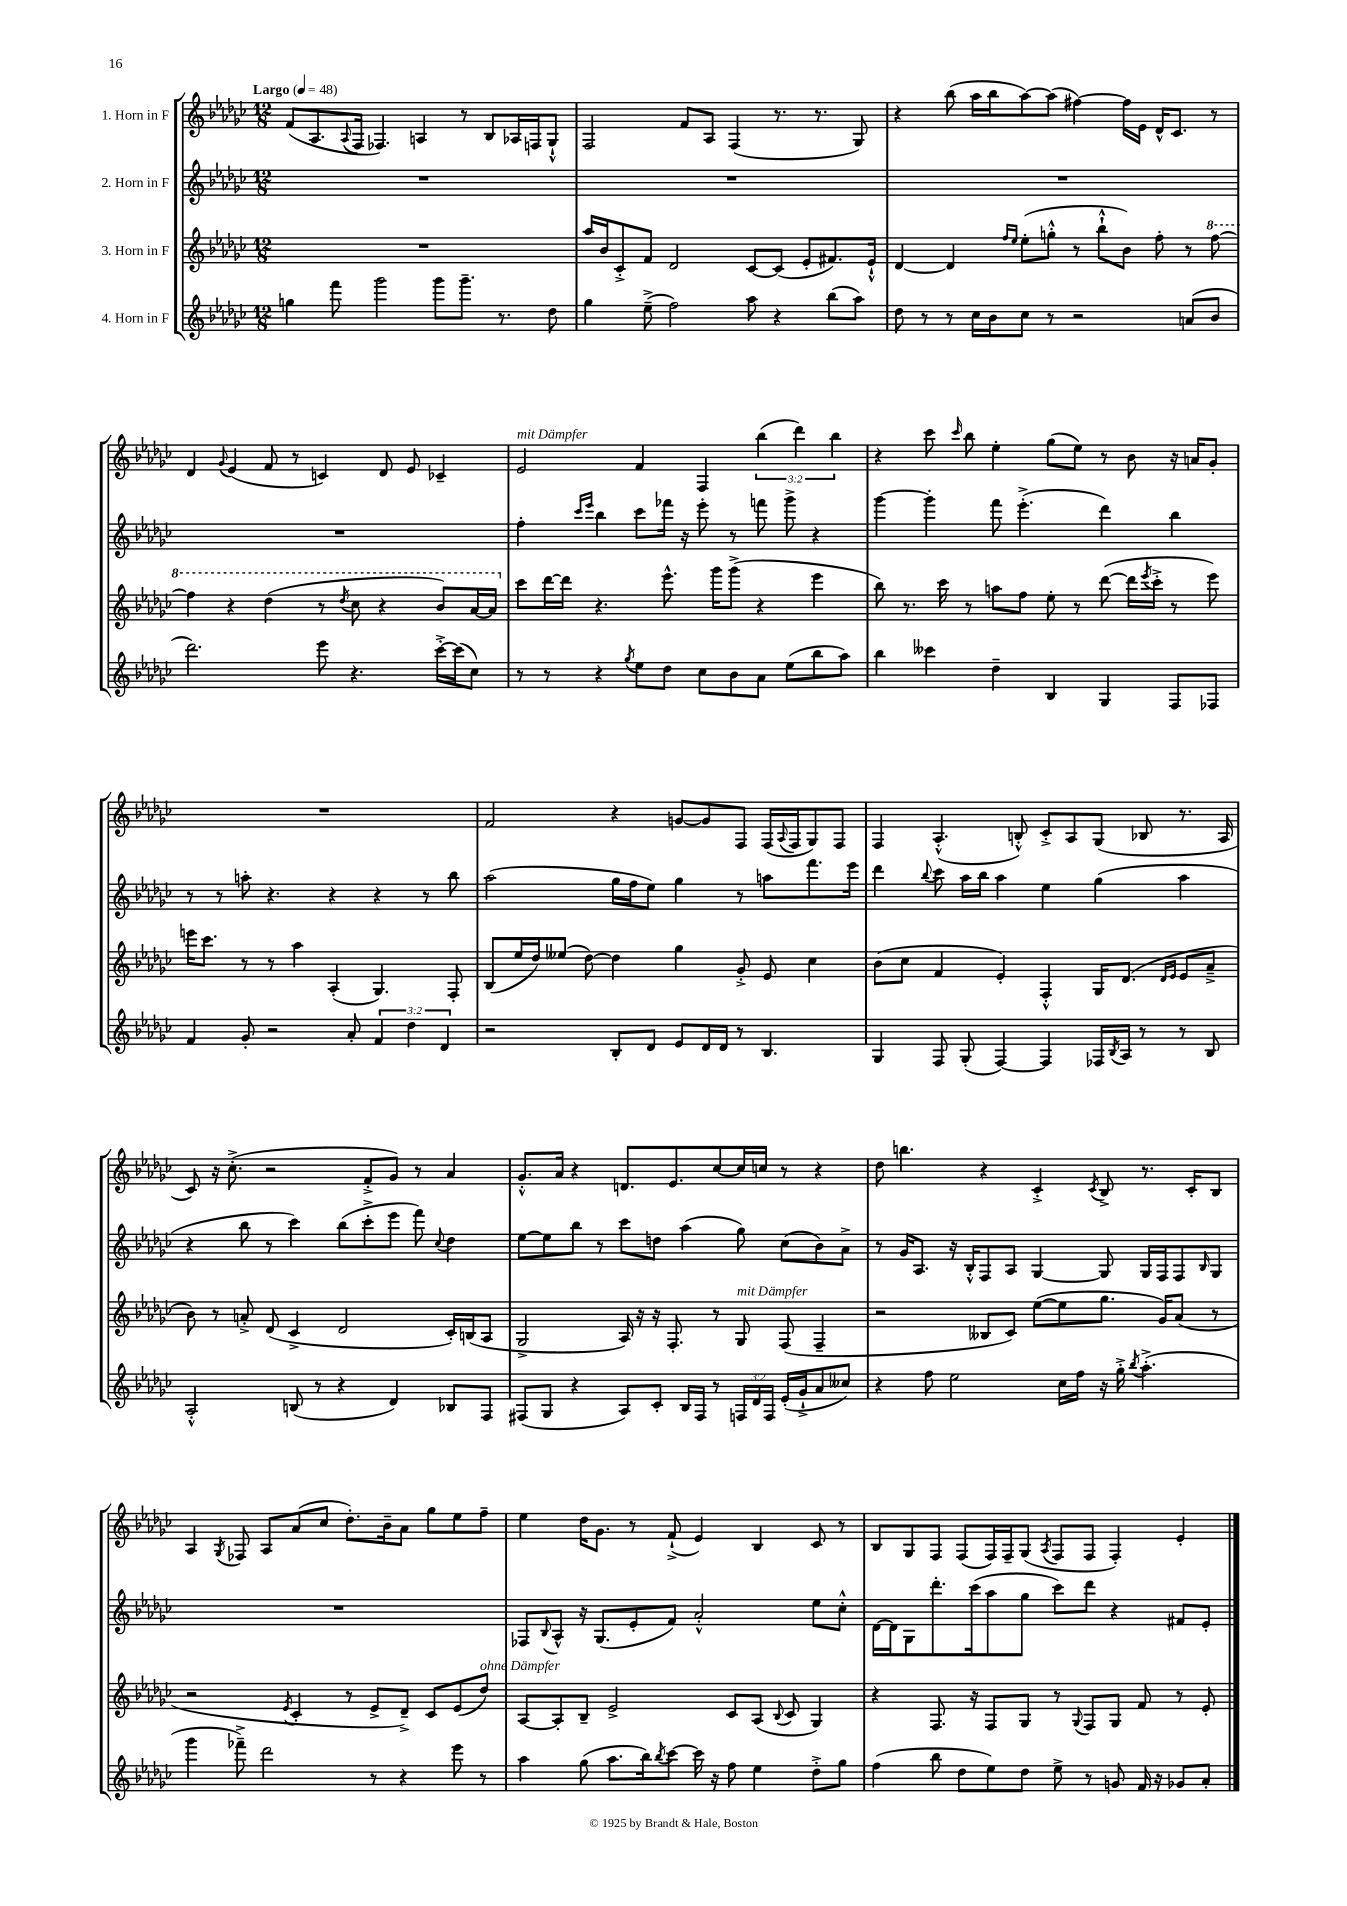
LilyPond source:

<<
\new StaffGroup <<
\new Staff = "s0" \with { instrumentName = "1. Horn in F" } {
    \clef treble \key ges \major \numericTimeSignature \time 12/8 \override Staff.TupletNumber.text = #tuplet-number::calc-fraction-text \tempo "Largo" 4 = 48
    f'8( aes8. \appoggiatura { aes8 } f16 fes4.) a4 r8 bes8 aes16 f16 ges8-!-^ |
    f2 f'8 aes8 f4( r8. r8. ges8) |
    r4 bes''8( aes''16 bes''16 aes''8~) aes''8( fis''4~) fis''16 ees'16 des'16-^ ces'8. r8 |
    des'4 \appoggiatura { ges'8 } ees'4( f'8 r8 c'4) des'8 ees'8 ces'4-- |
    ees'2^\markup { \italic "mit Dämpfer" } f'4 f4 \tuplet 3/2 { bes''4( des'''4) bes''4 } |
    r4 ces'''8 \grace { ces'''16 } bes''8 ees''4-. ges''8( ees''8) r8 bes'8 r16 a'16 ges'8-. |
    R1. |
    f'2 r4 g'8~ g'8 f8 f16( \appoggiatura { aes8 } f16 ges8) f8 |
    f4 aes4.-.-^( b8-.-^) ces'8-.-> aes8 ges8( bes8 r8. aes16 |
    ces'8) r16 ces''8.-.->( r2 f'8-.-> ges'8) r8 aes'4 |
    ges'8.-.-^ aes'16 r4 d'8. ees'8. ces''8~ ces''16 c''16 r8 r4 |
    des''8 b''4. r4 ces'4-.-> \acciaccatura { ces'8 } bes8-> r8. ces'16-. bes8 |
    aes4 \acciaccatura { ges8 } fes8 aes8 aes'8( ces''8 des''8.-.) bes'16-- aes'8 ges''8 ees''8 f''8-- |
    ees''4 des''16 ges'8. r8 f'8-!->( ees'4) bes4 ces'8 r8 |
    bes8 ges8 f8 f8( f16) f16-- ges8( \acciaccatura { aes8 } f8 f8 f4-.) ees'4-. \bar "|." |
}
\new Staff = "s1" \with { instrumentName = "2. Horn in F" } {
    \clef treble \key ges \major \numericTimeSignature \time 12/8
    R1. |
    R1. |
    R1. |
    R1. |
    f''4-. \grace { ces'''16 ees'''16 } bes''4 ces'''8 fes'''16 r16 ees'''8-. r8 f'''8 ges'''8-> r4 |
    ges'''4~ ges'''4-. f'''8 ees'''4.-.->( des'''4) bes''4 |
    r8 r8 a''8-. r4. r4 r4 r8 bes''8 |
    aes''2( ges''16 f''16 ees''8) ges''4 r8 a''8 f'''8. ees'''16 |
    des'''4 \appoggiatura { bes''8 } ces'''8 aes''16 bes''16 aes''4 ees''4 ges''4( aes''4 |
    r4 bes''8 r8 ces'''4) bes''8( ces'''8-.-> ees'''8 f'''8) \appoggiatura { ces''8 } des''4 |
    ees''8~ ees''8 bes''8 r8 ces'''8 d''8 aes''4( ges''8) ces''8( bes'8) aes'8-> |
    r8 ges'16 aes8. r16 bes16-.-^ f8 aes8 ges4~ ges8 ges16 f16 f8 \grace { bes16 } ges8 |
    R1. |
    fes8 \appoggiatura { bes8 } aes8-^ r16 ges8.( ees'8-. f'8) aes'2-.-^ ees''8 ces''8-.-^ |
    des'16~ des'16 ges8 des'''8.-. ces'''16( aes''8 ges''8 ces'''8) des'''8 r4 fis'8 ees'8-. \bar "|." |
}
\new Staff = "s2" \with { instrumentName = "3. Horn in F" } {
    \clef treble \key ges \major \numericTimeSignature \time 12/8
    R1. |
    aes''16 bes'16 ces'8-.-> f'8 des'2 ces'8~ ces'8( ees'8-. fis'8.) ees'16-!-^ |
    des'4~ des'4 \grace { f''16 ees''16 } ees''8-.( g''8-.-^ r8 bes''8-!-^ bes'8) f''8-. r8 \ottava #1 f'''8~ |
    f'''4 r4 des'''4( r8 \acciaccatura { des'''8 } ces'''8 r4 bes''8) aes''16~ aes''16 \ottava #0 |
    ces'''8 des'''16~ des'''16 r4. ees'''8.-^ ges'''16 ges'''8->( r4 ees'''4 |
    bes''8) r8. ces'''16 r8 a''8 f''8 ees''8-. r8 des'''8~( des'''16 \acciaccatura { ees'''8 } ces'''16-.-> r8 ees'''8) |
    e'''16 ces'''8. r8 r8 aes''4 aes4-.( ges4.) f8-. |
    bes8( ees''16 des''16) eeses''8( des''8~) des''4 ges''4 ges'8-.-> ees'8 ces''4 |
    bes'8( ces''8 f'4 ees'4-.) f4-.-^ ges16 des'8.( \grace { des'16 ees'16 } ees'8 aes'8---> |
    bes'8) r8 a'8-.-> des'8( ces'4-> des'2 ces'16-.) b16( aes8 |
    ges2-> aes16) r16 r16 f8.-. r8 ges8^\markup { \italic "mit Dämpfer" } f8( f4-- |
    r2 beses8 ces'8) ees''8~( ees''8 ges''8. ges'16) aes'8( r8 |
    r2 \acciaccatura { ees'8 } ces'4-. r8 ees'8-> des'8--->) ces'8 ees'8( des''8^\markup { \italic "ohne Dämpfer" }) |
    aes8~ aes8-. bes8-- ees'2-> ces'8 aes8( \appoggiatura { bes8 } ces'8 ges4) |
    r4 f8. r16 f8 ges8 r8 \appoggiatura { ges8 } f8 ges8 f'8 r8 ees'8-. \bar "|." |
}
\new Staff = "s3" \with { instrumentName = "4. Horn in F" } {
    \clef treble \key ges \major \numericTimeSignature \time 12/8 \override Staff.TupletNumber.text = #tuplet-number::calc-fraction-text
    g''4 f'''8 ges'''2 ges'''8 ges'''8.-- r8. des''8 |
    ges''4 ees''8--->( f''2) aes''8 r4 bes''8( aes''8) |
    des''8 r8 r8 ces''16 bes'16 ces''8 r8 r2 a'8( bes'8 |
    des'''2.) ees'''8 r4. ces'''16~-.-> ces'''16( ces''8) |
    r8 r8 r4 \acciaccatura { ges''8 } ees''8 des''8 ces''8 bes'8 aes'8 ees''8( bes''8 aes''8) |
    bes''4 ceses'''4 des''4-- bes4 ges4 f8 fes8 |
    f'4 ges'8-. r2 aes'8-. \tuplet 3/2 { f'4 des''4 des'4 } |
    r2 bes8-. des'8 ees'8 des'16 des'16 r8 bes4. |
    ges4 f8 ges8-.( f4~) f4 fes16 \acciaccatura { bes8 } aes16 r8 r8 bes8 |
    aes2-.-^ b8( r8 r4 des'4) bes8 f8 |
    fis8( ges8 r4 aes8) ces'8-. bes16 fis16 r8 \tuplet 3/2 { f16 des'16 f16 } ees'16-.( ges'16-!-> aes'8 ceses''8) |
    r4 f''8 ees''2 ces''16 f''16 r16 ges''16-.-> \acciaccatura { bes''8 } aes''4.-.->( |
    ges'''4 fes'''8--->) des'''2 r8 r4 ees'''8 r8 |
    aes''4 ges''8( aes''8. bes''16) \acciaccatura { bes''8 } ces'''8~ ces'''16 r16 f''8 ees''4 des''8-.-> ges''8 |
    f''4( bes''8 des''8 ees''8) des''8 ees''8-> r8 g'8 f'16 r16 ges'8 aes'8-. \bar "|." |
}
>>
>>
\layout { \context { \Score \remove "Bar_number_engraver" } }
